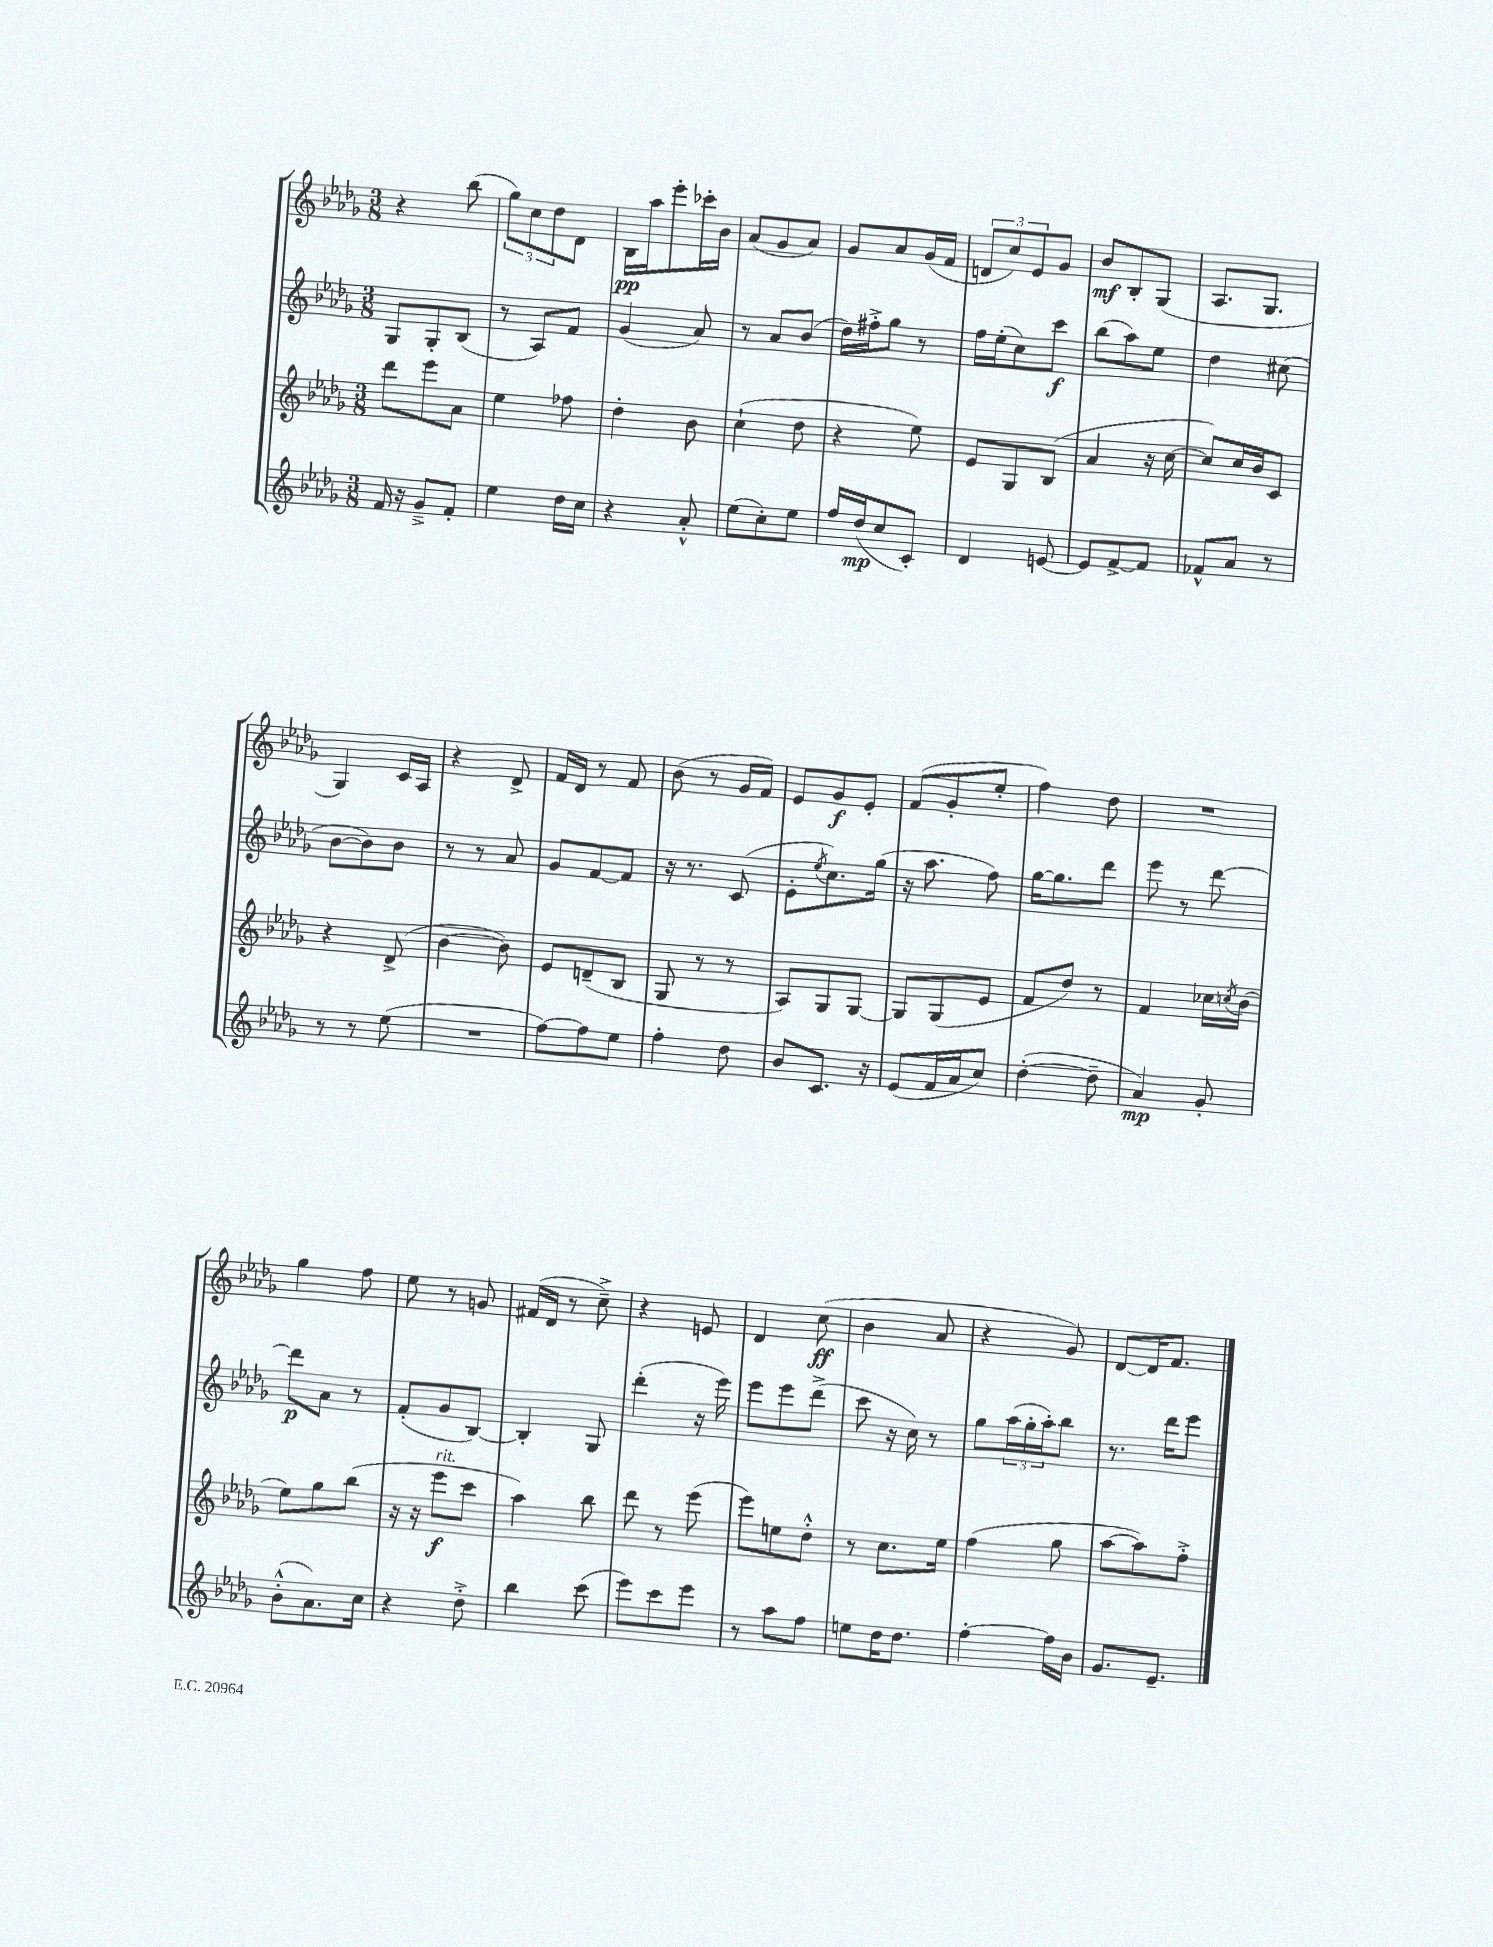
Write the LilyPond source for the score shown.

<<
\new StaffGroup <<
\new Staff = "s0" {
    \clef treble \key des \major \numericTimeSignature \time 3/8
    r4 bes''8( |
    \tuplet 3/2 { ges''8) c''8 des''8 } des'8 |
    bes16\pp aes''16 ees'''8-. ces'''16-. bes'16 |
    aes'8( ges'8 aes'8) |
    ges'8 aes'8 ges'16( f'16 |
    \tuplet 3/2 { d'8 c''8) ees'8 } ges'8 |
    bes'8\mf bes8-. ges8( |
    aes8. ges8. |
    ges4) c'16 aes16 |
    r4 des'8-> |
    f'16 des'16 r8 f'8 |
    bes'8( r8 ges'16 f'16) |
    ees'8 ges'8\f ees'8-. |
    f'8( ges'8-. ees''8-. |
    f''4) des''8 |
    R4. |
    ges''4 f''8 |
    ees''8 r8 g'8 |
    fis'16( des'16 r8 c''8--->) |
    r4 e'8 |
    des'4 c''8\ff( |
    bes'4 aes'8 |
    r4 ges'8) |
    des'8~ des'16 f'8. \bar "|." |
}
\new Staff = "s1" {
    \clef treble \key des \major \numericTimeSignature \time 3/8
    ges8 ges8-. bes8( |
    r8 aes8) f'8 |
    ges'4( aes'8) |
    r8 aes'8 bes'8( |
    des''16) fis''16-.-> ges''8 r8 |
    f''16 ees''16-.( c''8) c'''8\f |
    bes''8( aes''8) ees''8 |
    des''4 cis''8( |
    bes'8~ bes'8) bes'8 |
    r8 r8 aes'8 |
    ges'8 f'8~ f'8 |
    r16 r8. c'8( |
    ees'8-. \acciaccatura { ees''8 } c''8.) ges''16( |
    r16 aes''8. f''8) |
    ges''16~ ges''8. des'''8 |
    ees'''8 r8 des'''8~ |
    des'''8\p aes'8 r8 |
    f'8-.( ges'8 bes8~) |
    bes4-. ges8 |
    des'''4-.( r16 ees'''16) |
    ees'''8 ees'''8 des'''8->( |
    c'''8 r16 c''16) r8 |
    ges''8 \tuplet 3/2 { aes''16( ges''16-. aes''16-.) } bes''8 |
    r8. des'''16 ees'''8 \bar "|." |
}
\new Staff = "s2" {
    \clef treble \key des \major \numericTimeSignature \time 3/8
    des'''8 ees'''8 aes'8 |
    ees''4 fes''8 |
    des''4-. bes'8 |
    c''4-!( des''8 |
    r4 ees''8) |
    ees'8 ges8 bes8( |
    aes'4 r16 c''16~ |
    c''8) c''16 bes'16 c'8 |
    r4 des'8->( |
    bes'4~ bes'8) |
    ees'8 d'8--( bes8 |
    ges8 r8 r8 |
    aes8) ges8 ges8~ |
    ges8 ges8( ees'8 |
    f'8 des''8) r8 |
    f'4 ces''16 \acciaccatura { c''8 } bes'16( |
    ees''8) ges''8 bes''8( |
    r16 r16 ees'''8\f^\markup { \italic "rit." } c'''8 |
    aes''4) bes''8 |
    des'''8 r8 ees'''8( |
    ees'''8) e''8 des''8-.-^ |
    r8 c''8. ees''16 |
    f''4( ges''8 |
    aes''8~ aes''8) f''8-.-> \bar "|." |
}
\new Staff = "s3" {
    \clef treble \key des \major \numericTimeSignature \time 3/8
    f'16 r16 ges'8---> f'8-. |
    ees''4 des''16 c''16 |
    r4 aes'8-.-^ |
    ees''8( c''8-.) ees''8 |
    f''16 des''16\mp( c''8 c'8-.) |
    des'4 e'8~ |
    e'8 f'8~-> f'8 |
    fes'8-^ aes'8 r8 |
    r8 r8 ees''8( |
    R4. |
    f''8~) f''8 ees''8 |
    f''4-. des''8 |
    bes'8 c'8. r16 |
    ees'8( f'16 aes'16 c''8) |
    des''4~-.( des''8-- |
    aes'4\mp) ges'8-. |
    bes'8-.-^( aes'8.) c''16 |
    r4 des''8-.-> |
    bes''4 c'''8( |
    ees'''8) c'''8 ees'''8 |
    r8 aes''8 f''8 |
    e''8 des''16 des''8. |
    f''4~-. f''16 bes'16 |
    ges'8. ees'8.-- \bar "|." |
}
>>
>>
\layout { \context { \Score \remove "Bar_number_engraver" } }
